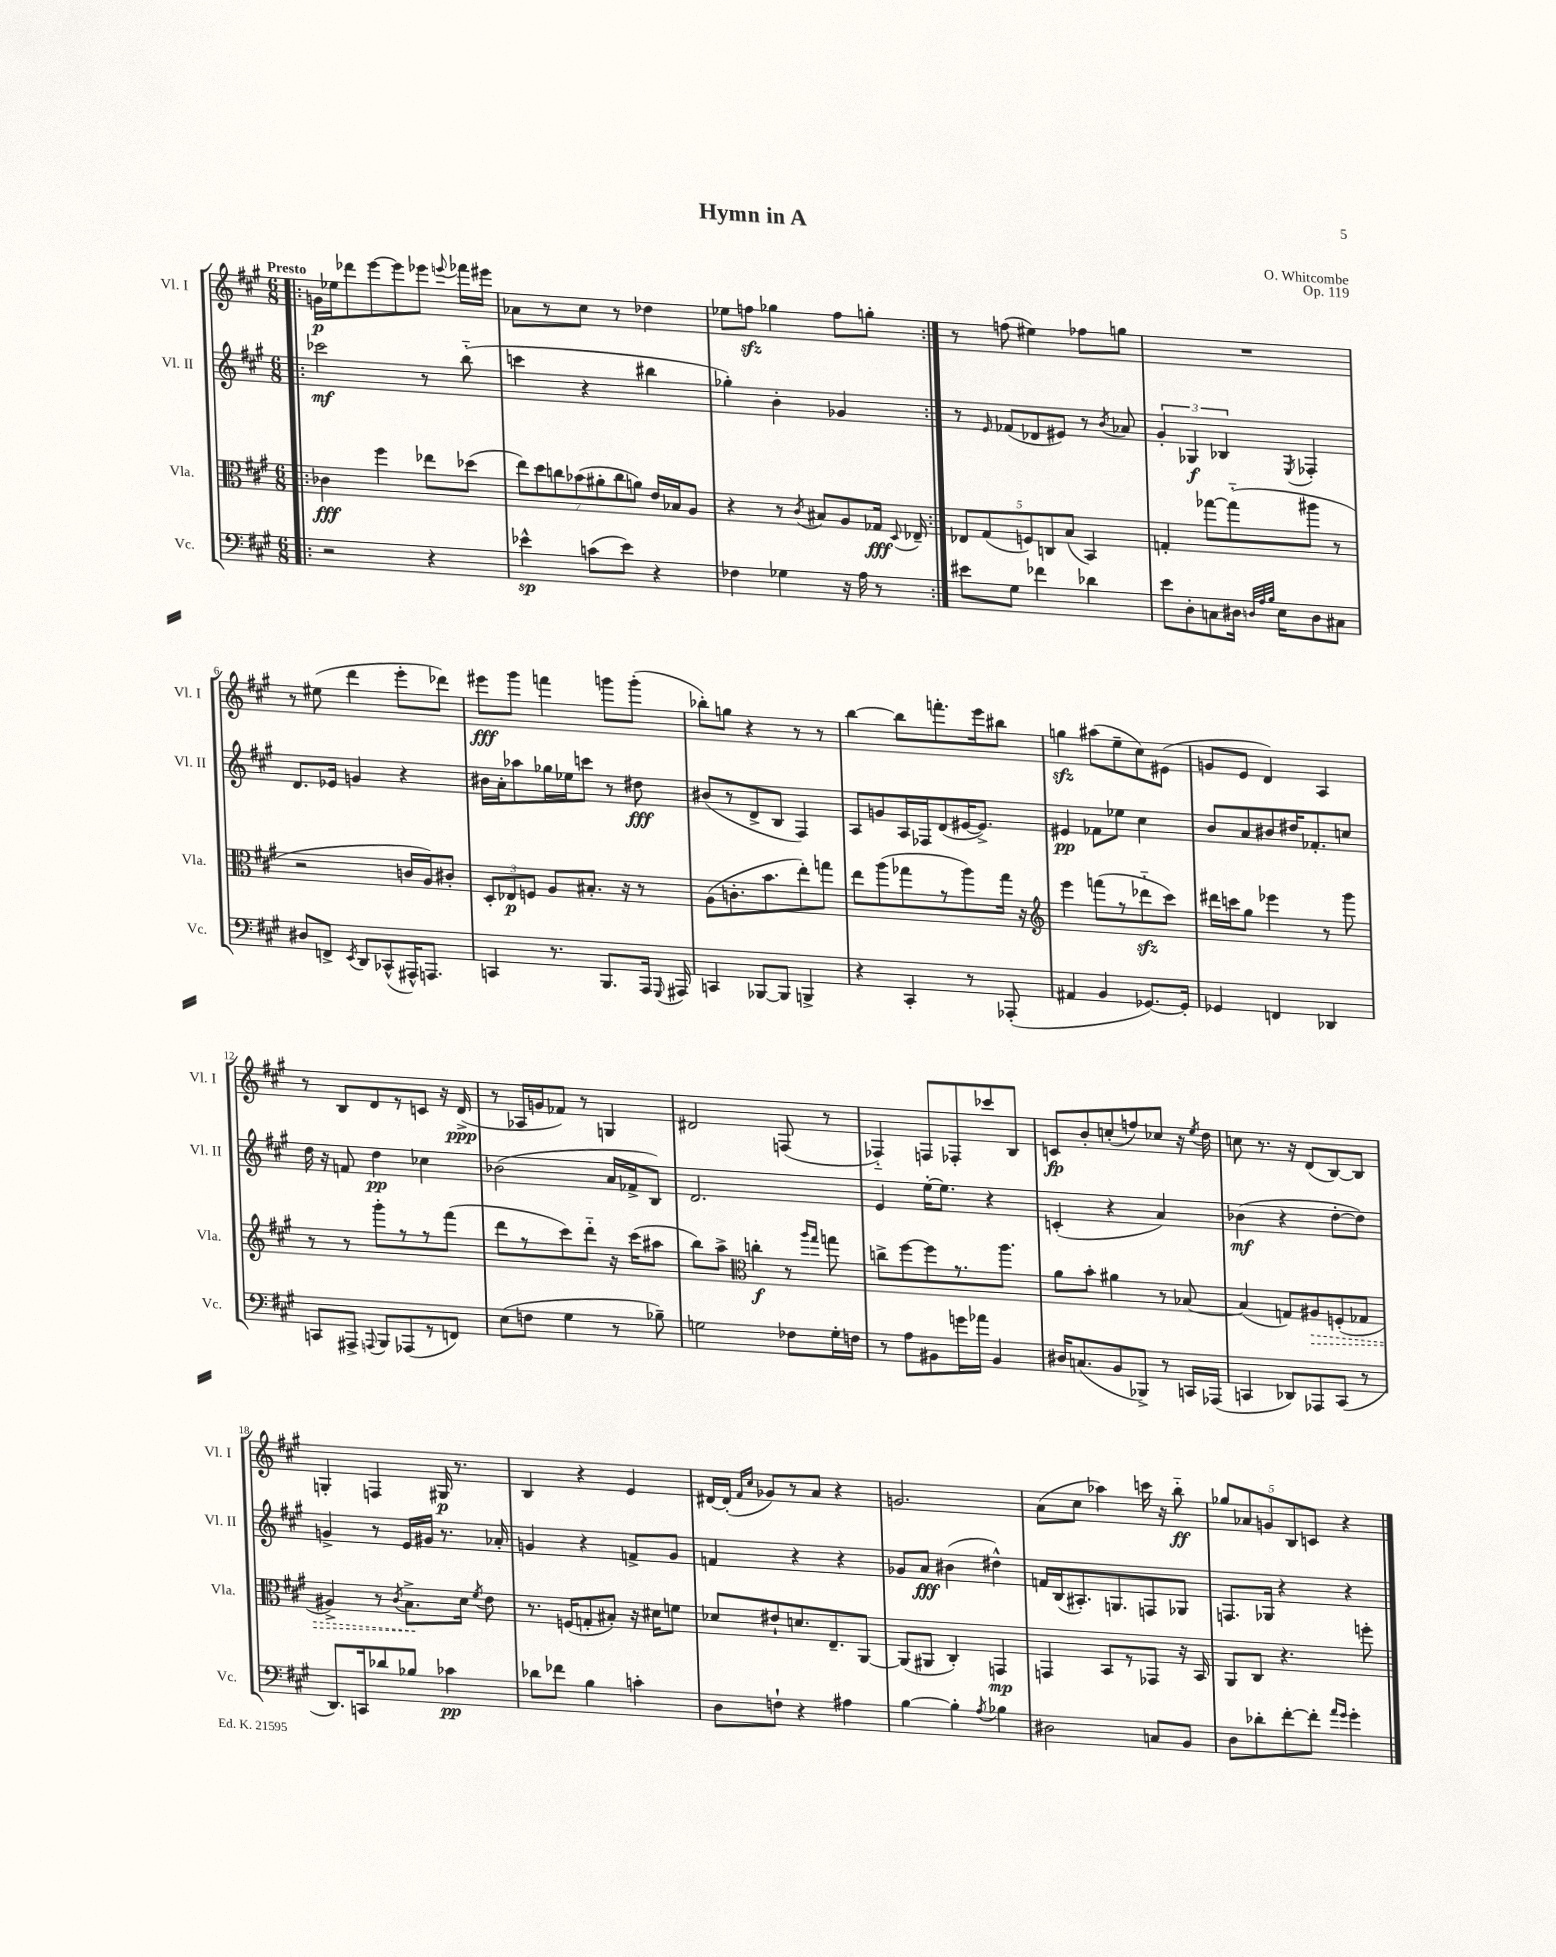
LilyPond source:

\header { title = "Hymn in A" composer = "O. Whitcombe" opus = "Op. 119" }
<<
\new StaffGroup <<
\new Staff = "s0" \with { instrumentName = "Vl. I" shortInstrumentName = "Vl. I" } {
    \clef treble \key a \major \numericTimeSignature \time 6/8 \tempo "Presto"
    \autoBeamOff \repeat volta 2 { \bar ".|:" g'16[\p ees''16 des'''8 e'''8~ e'''8 ees'''8] \appoggiatura { e'''8 } fes'''16[ eis'''16] |
    aes'8[ r8 cis''8] r8 des''4 |
    ees''8[ f''8]\sfz ges''4 f''8[ g''8]-. | }
    r8 f''8( eis''4) fes''8[ g''8] |
    R2. |
    r8 eis''8( d'''4 e'''8[-. des'''8]) |
    eis'''8[\fff gis'''8] f'''4 g'''8[ g'''8]-.( |
    bes''8[-.) g''8] r4 r8 r8 |
    b''4~ b''8[ f'''8.-. e'''16 bis''8] |
    g''4\sfz ais''8[( e''8-- cis''8) eis'8]( |
    g'8[ e'8] d'4) a4 |
    r8 b8[ d'8 r8 c'8] r16 d'16->\ppp( |
    r8 aes16[ g'16 fes'8]) r8 g4 |
    dis'2 f8( r8 |
    fes4-_) f8[ fes8-. ces'''8 b8] |
    c'8[\fp b'8-. c''8-.( f''8) ces''8] r16 \acciaccatura { e''8 } d''16 |
    c''8 r8. r16 d'8[( b8~) b8] |
    g4-. f4 gis16\p r8. |
    b4 r4 e'4 |
    dis'16[~ dis'16]-.( \grace { fis'16[ cis''16] } ges'8[) r8 a'8] r4 |
    g'2. |
    a'8[( cis''8] aes''4) c'''16 r16 b''8-_\ff |
    \tuplet 5/4 { ges''8[ aes'8 g'8 b8 c'8] } r4 \bar "|." |
}
\new Staff = "s1" \with { instrumentName = "Vl. II" shortInstrumentName = "Vl. II" } {
    \clef treble \key a \major \numericTimeSignature \time 6/8
    \autoBeamOff \repeat volta 2 { \bar ".|:" ces'''2\mf r8 b''8-_( |
    c'''4 r4 bis''4 |
    ges''4-.) b'4-. ges'4 | }
    r8 \grace { e'16 } fes'8[( des'8 eis'8]) r8 \acciaccatura { b'8 } aes'8 |
    \tuplet 3/2 { gis'4-. ges4\f bes4 } \acciaccatura { e8 } fes4-. |
    d'8.[ ees'16] g'4 r4 |
    bis'16[ a'16-. aes''8 ges''16 ees''16 c'''8] r8 dis''8\fff |
    bis'8[( r8 d'8-> b8] fis4) |
    a8[ g'8 a16 fes16 d'8( eis'16~ eis'8.]->) |
    eis'4\pp fes'8[ ees''8] cis''4 |
    b'8[ a'8 bis'8 dis''16 fes'8.-. c''8] |
    d''16 r16 f'8 d''4\pp ces''4 |
    bes'2( a'16[ fes'16-> b8]) |
    d'2. |
    e'4 e''16[~-. e''8.] r4 |
    c'4-.( r4 a'4) |
    bes'4\mf( r4 d''8[~-. d''8]) |
    g'4-> r8 e'16[ gis'16] r8. aes'16-. |
    g'4 r4 f'8[-> g'8] |
    f'4 r4 r4 |
    ges'8[ a'8]\fff bis'4( dis''4-^) |
    f'16[ b16( ais8.-.) g8. f8 ges8] |
    f8.[ ges16] r4 r4 \bar "|." |
}
\new Staff = "s2" \with { instrumentName = "Vla." shortInstrumentName = "Vla." } {
    \clef alto \key a \major \numericTimeSignature \time 6/8
    \autoBeamOff \repeat volta 2 { \bar ".|:" ces'4\fff fis''4 ees''8[ des''8]( |
    \tuplet 7/4 { e''8[) d''8 c''8 bes'8( ais'8-. c''8 a'8]) } e'16[ bes16 a8] |
    r4 r8 \acciaccatura { cis'8 } bis8[ a8 ges16]\fff \appoggiatura { d8 } ees16-- | }
    \tuplet 5/4 { ees8[ gis8( f8) c8 b8]( } b,4) |
    g4-. ges''8[~ ges''8-_( ais''8] r8 |
    r2 c'16[ a16) cis'8]-. |
    \tuplet 3/2 { d8[-. ees8\p f8] } a8[ bis8.]-. r16 r8 |
    a8[( c'8.-. b'8. e''8-.) g''8] |
    e''8[ a''8( ges''8 r8 a''8) ges''16] r16 |
    \clef treble e'''4 f'''8[( r8 des'''8-_\sfz cis'''8]) |
    dis'''16[ c'''16 gis''8] ees'''4 r8 gis'''8 |
    r8 r8 gis'''8[-. r8 r8 fis'''8]( |
    d'''8[ r8 cis'''8) d'''8]-_ r16 cis'''16[( ais''8] |
    b''8[) a''8]-> \clef alto c''4-.\f r8 \grace { a''16[ gis''16] } g''8 |
    c''8[-> fis''8~ fis''8 r8. a''8.] |
    a'8[ b'8]-. ais'4 r8 bes8~ |
    bes4( g8[) \once \override Hairpin.style = #'dashed-line ais8\> f8-.( ges8] |
    ais4->) r8 \acciaccatura { cis'8 } b8.[->\! d'16] \acciaccatura { fis'8 } e'8 |
    r8. f16[( g8-. bis8]-.) r16 dis'16[ f'8] |
    des'8[ eis'8-! d'8. e8.-- a,8]~ |
    a,8[( ais,8] cis4-.) g,4\mp |
    g,4 b,8[ r8 ges,8] r16 b,16 |
    a,8[ cis8] r4. f''8-. \bar "|." |
}
\new Staff = "s3" \with { instrumentName = "Vc." shortInstrumentName = "Vc." } {
    \clef bass \key a \major \numericTimeSignature \time 6/8
    \autoBeamOff \repeat volta 2 { \bar ".|:" r2 r4 |
    ees'4-^\sp c'8[( ees'8]) r4 |
    fes4 ges4 r16 a16 r8 | }
    eis'8[ gis8] fes'4 des'4 |
    e'8[ d8-. c8 dis16] \grace { d32[ a32 b32] } e16[ d8 cis8] |
    dis8[ f,8]-> \acciaccatura { e,8 } d,8[ ces,8-^( ais,,16-^) a,,8.] |
    c,4 r8. b,,8.[ a,,16] \appoggiatura { gis,,8 } ais,,16 |
    c,4 bes,,8[~ bes,,8] b,,4-> |
    r4 cis,4-. r8 aes,,8-.( |
    ais,4 b,4 ges,8.[~) ges,16]-. |
    ges,4 f,4 des,4 |
    c,8[ ais,,8]-> \appoggiatura { a,,8 } b,,8[ aes,,8( r8 f,8]) |
    e8[( f8] gis4 r8 bes8--) |
    g2 fes8[ g16-. f16] |
    r8 a8[ bis,8 g'16 aes'16] bis,4 |
    dis16[ c8.( b,8 bes,,8]->) r8 c,16[ aes,,16]( |
    c,4 des,8[) aes,,8 c,8]( r8 |
    d,8.[) c,16 des'8 bes8] ces'4\pp |
    des'8[ fes'8] b4 c'4-. |
    d8[ f8]-! r4 ais4 |
    b4~ b4-. \acciaccatura { a8 } bes4 |
    dis2 c8[ b,8] |
    d8[ des'8-. fis'8~-. fis'8]-. \grace { a'16[ gis'16] } gis'4-. \bar "|." |
}
>>
>>
